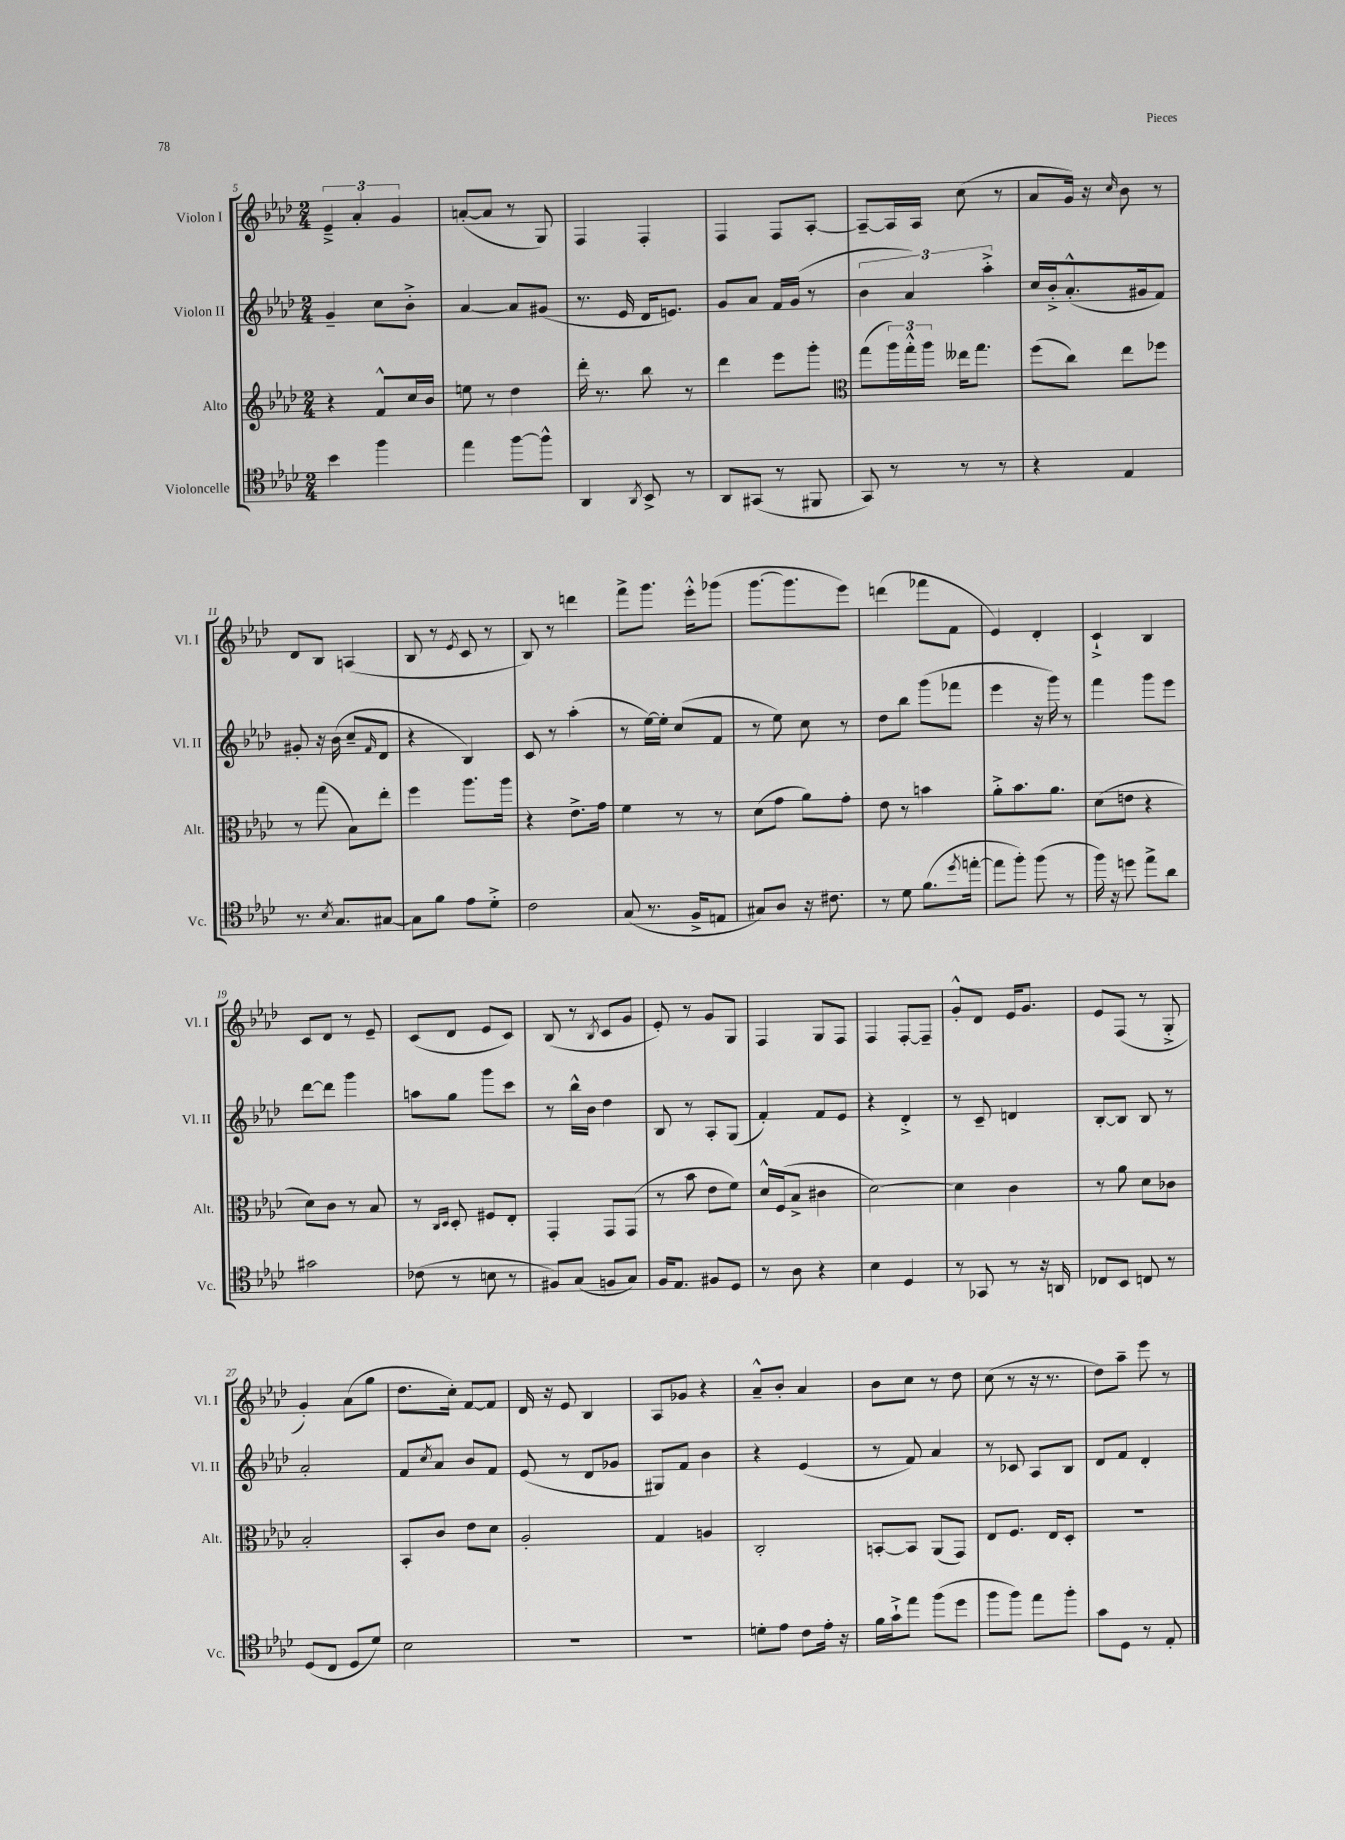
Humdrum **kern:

**kern	**kern	**kern	**kern
*staff4	*staff3	*staff2	*staff1
*clefC4	*clefG2	*clefG2	*clefG2
*k[b-e-a-d-]	*k[b-e-a-d-]	*k[b-e-a-d-]	*k[b-e-a-d-]
*M2/4	*M2/4	*M2/4	*M2/4
4b-\	4r	4g~/	6e-~^/
.	.	.	6a-'/
4ff\	8f^^/L	8cc\L	.
.	.	.	6g/
.	16cc/L	8b-'^\J	.
.	16b-/JJ	.	.
=	=	=	=
4ee-\	8ee\	[4a-/	([8a'/L
.	8r	.	8a/]J
[8ff\L	4dd-\	8a-/]L	8r
8ff^^\]J	.	(8g#/J	8G/)
=	=	=	=
4AA-/	16ddd-'\	8.r	4F/
.	8.r	.	.
.	.	16e-/	.
8qAA-/	.	.	.
8BB-^/	8bb-\	16d-/LK	4F'/
.	.	8.e/J)	.
8r	8r	.	.
=	=	=	=
8AA-/L	4ddd-\	8g/L	4F/
(8GG#/J	.	8a-/J	.
8r	8eee-\L	16f/LL	8F/L
.	.	(16g/JJ	.
8FF#/	8ggg'\J	8r	[8A-'/J
=	=	=	=
*	*clefC3	*	*
8GG/)	(8gg\L	6b-\	8A-~/_L
8r	24aa-\L)	.	16A-/]L
.	24gg'^^\	6a-/)	.
.	.	.	16A-/JJ
.	24aa-\JJ	.	.
8r	16ee--\LK	.	(8cc\
.	8.gg\J	.	.
.	.	6aa-'^\	.
8r	.	.	8r
=	=	=	=
4r	(8ff\L	16cc/LL	8a-/L
.	.	16b-'^/J	.
.	8cc\J)	(8.a-'^^/	16g/Jk)
.	.	.	16r
.	.	.	16qqcc/
4E-/	8ee-\L	.	8b-\
.	.	16g#/k	.
.	8ff-\J	8f/J)	8r
=	=	=	=
8.r	8r	8g#'/	8d-/L
.	(8gg\	16r	8B-/J
8qB-/	.	.	.
8.G/L	.	(16b-\	.
.	8B-\L)	8cc~/L	(4A/
.	.	16qqf/	.
[8G#/J	8ee-'\J	8d-/J	.
=	=	=	=
8G#\]L	4ff\	4r	8B-/
8f\J	.	.	8r
.	.	.	8qe-/
8e-\L	8.aa-\L	4B-/)	8c/
8d-'^\J	.	.	8r
.	16aa-\Jk	.	.
=	=	=	=
2c\	4r	8c/	8B-/)
.	.	8r	8r
.	8.e-^\L	(4aa-'\	4ddd\
.	16g\Jk	.	.
=	=	=	=
(8G/	4f\	8r	8fff^\L
8.r	.	[16ee-\LL)	8.ggg\J
.	.	16ee-'\]JJ	.
.	8r	(8cc/L	.
16F^/LK	.	.	16eee-'^^\LK
8E/J	8r	8f/J	(8ggg-\J
=	=	=	=
8G#/L)	(8d-\L	8r	[8.ggg\L
8A-/J	8g\J	8ee-\)	.
.	.	.	8.ggg\]
16r	8a-\L)	8cc\	.
8.c#\	.	.	.
.	8g'\J	8r	8eee-\J)
=	=	=	=
8r	8e-\	8dd-\L	(4ddd\
8d-\	8r	8bb-\J	.
(8.f\L	4b\	(8ggg\L	8fff-\L
.	.	8fff-\J	8f\J
8qdd-/	.	.	.
[16ee'\Jk	.	.	.
=	=	=	=
8ee\]L	8a-'^\L	4eee-\	4e-/)
8ff'\J)	8.b-\	.	.
(8ff\	.	16r	4d-'/
.	8.a-\J	16ggg\)	.
8r	.	8r	.
=	=	=	=
16ff\)	(8d-\L	4fff\	4c`^/
16r	.	.	.
8dd\	8e\J	.	.
8ee-^\L	4r	8ggg\L	4B-/
8a-\J	.	8eee-\J	.
=	=	=	=
2g#\	8d-\L)	[8ddd-\L	8c/L
.	8c\J	8ddd-\]J	8d-/J
.	8r	4ggg\	8r
.	8B-/	.	8e-~/
=	=	=	=
(8c-\	8r	8aa\L	(8c/L
.	16qqC/LL	.	.
.	16qqD-/JJ	.	.
8r	8D-'/	8gg\J	8d-/J
8B\	8F#/L	8ggg\L	8e-/L
8r	8E-'/J	8ccc\J	8c/J)
=	=	=	=
8F#/L)	4GG'/	8r	(8B-/
(8G/J	.	16bb-^^\LL	8r
.	.	16b-\JJ	.
.	.	.	8qB-/
8F/L	8GG/L	4dd-\	8c/L
8G/J)	(8GG/J	.	8g/J
=	=	=	=
16F/LK	8r	8B-/	8e-'/)
8.E-/J	.	.	.
.	8b-\	8r	8r
8F#/L	8e-\L	8A-'/L	8g/L
8D-/J	8f\J)	(8G/J	8G/J
=	=	=	=
8r	16d-^^/LL	4f'/)	4F/
.	(16F/J	.	.
8A-\	8B-^/J	.	.
4r	4c#\	8f/L	8G/L
.	.	8e-/J	8F/J
=	=	=	=
4B-\	[2d-\)	4r	4F/
4D-/	.	4d-'^/	[8F'/L
.	.	.	8F~/]J
=	=	=	=
8r	4d-\]	8r	8g'^^/L
8GG-/	.	8c~/	8d-/J
8r	4c\	4d/	16e-/LK
.	.	.	8.g/J
16r	.	.	.
16AA/	.	.	.
=	=	=	=
8C-/L	8r	[8B-'/L	8e-/L
8BB-/J	8a-\	8B-/]J	(8F/J
8C/	8d-\L	8B-/	8r
8r	8c-\J	8r	8G'^/
=	=	=	=
(8D-/L	2B-'/	2a-'/	4g'/)
8C/J	.	.	.
8D-/L	.	.	(8a-\L
8d-/J)	.	.	8gg\J
=	=	=	=
2B-\	8BB-'/L	8f/L	8.dd-\L
.	.	8qcc/	.
.	8c/J	8a-/J	.
.	.	.	16cc'\Jk)
.	8e-\L	8b-/L	[8f/L
.	8d-\J	8f/J	8f/]J
=	=	=	=
2r	2A-'/	(8e-/	16d-/
.	.	.	16r
.	.	8r	8e-/
.	.	8d-/L	4B-/
.	.	8g-/J	.
=	=	=	=
2r	4G/	8G#/L)	8A-/L
.	.	8f/J	8g-/J
.	4A/	4b-\	4r
=	=	=	=
8d'\L	2C'/	4r	8a-~^^/L
8e-\J	.	.	8b-'/J
8c\L	.	(4e-/	4a-/
16e-'\Jk	.	.	.
16r	.	.	.
=	=	=	=
16f\LL	[8BB'/L	8r	8b-\L
16g`^\J	.	.	.
8ee-\J	8BB/]J	8f/)	8cc\J
(8ff\L	(8AA-/L	4a-/	8r
8dd-\J	8GG/J)	.	8dd-\
=	=	=	=
8ff\L	8E-/L	8r	(8cc\
8ff\J)	8.F/J	8c-/	8r
8ee-\L	.	8A-/L	16r
.	16E-/LK	.	8.r
8ff'\J	8D-'/J	8B-/J	.
=	=	=	=
8g\L	2r	8d-/L	8dd-\L)
8D-\J	.	8f/J	8aa-~\J
8r	.	4d-'/	8eee-\
8E-'/	.	.	8r
==	==	==	==
*-	*-	*-	*-
